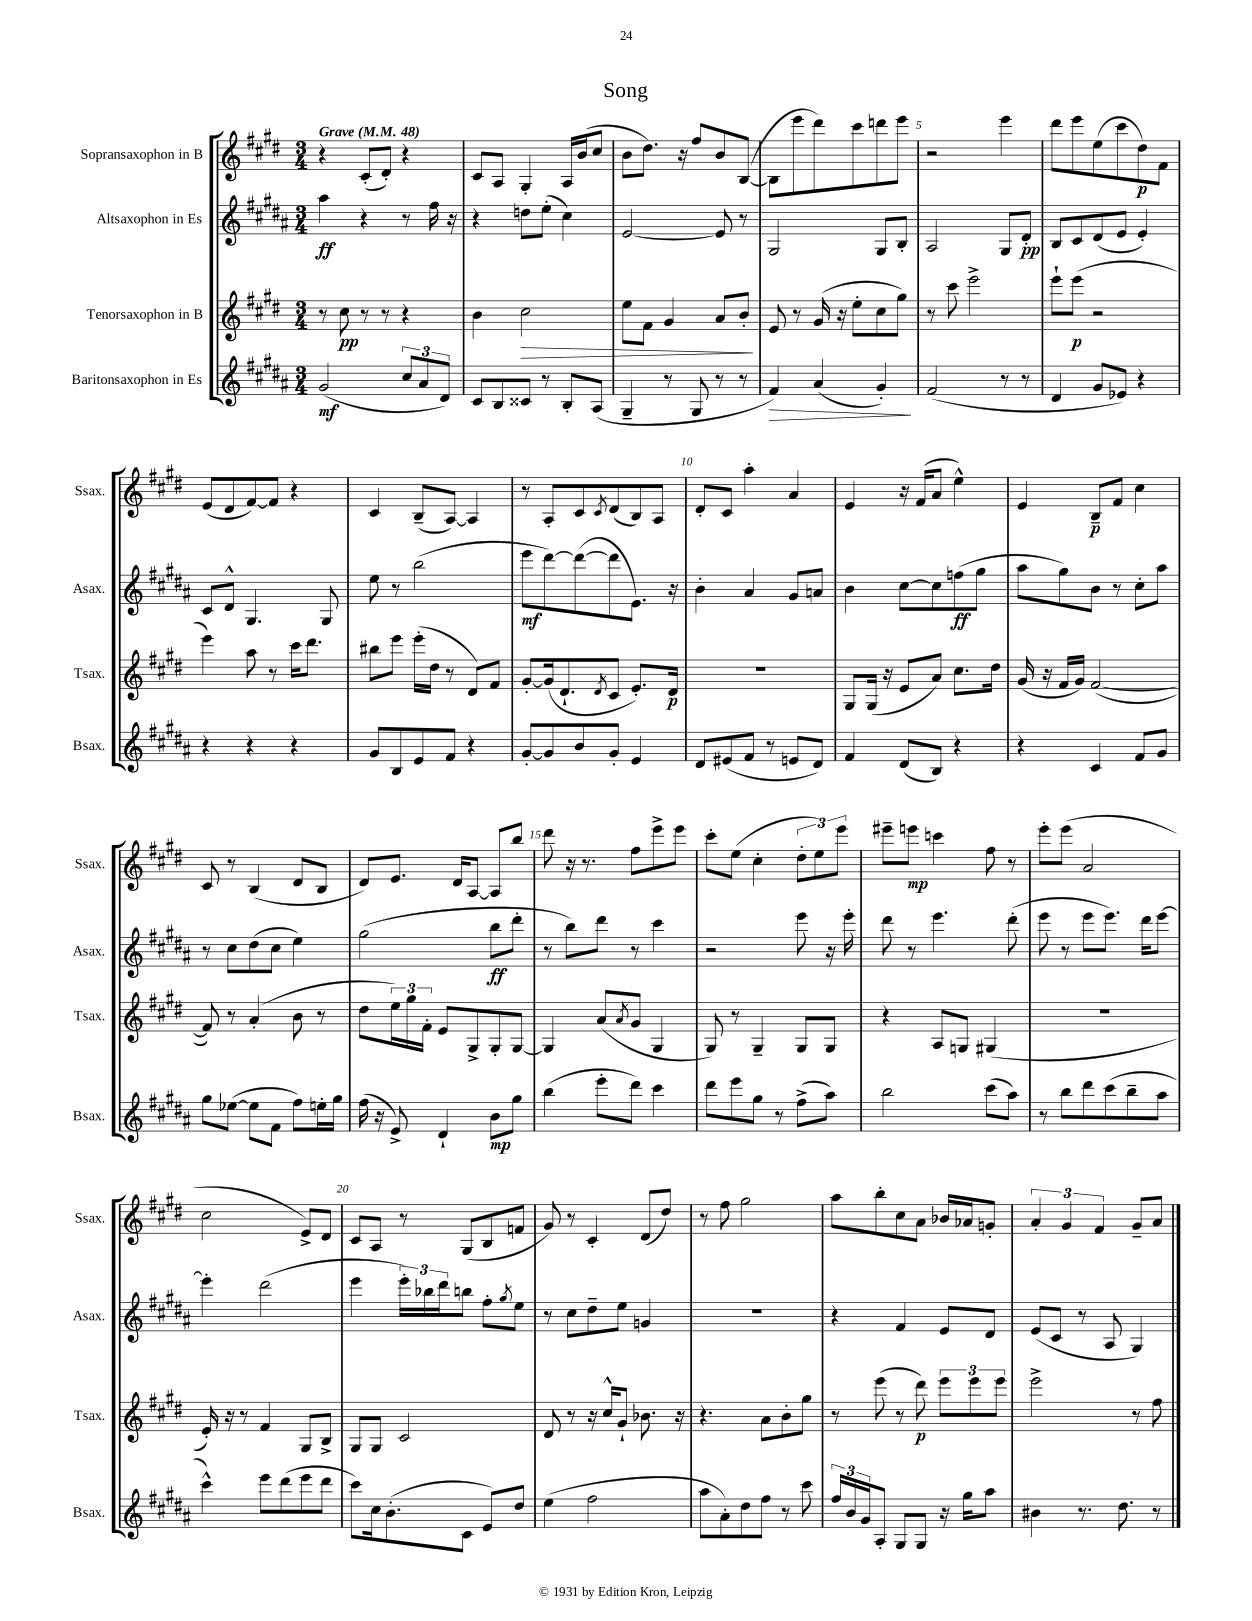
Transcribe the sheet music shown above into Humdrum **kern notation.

**kern	**dynam	**kern	**dynam	**kern	**dynam	**kern	**dynam
*part4	*part4	*part3	*part3	*part2	*part2	*part1	*part1
*staff4	*staff4	*staff3	*staff3	*staff2	*staff2	*staff1	*staff1
*I"Baritonsaxophon in Es	*	*I"Tenorsaxophon in B	*	*I"Altsaxophon in Es	*	*I"Sopransaxophon in B	*
*I'Bsax.	*	*I'Tsax.	*	*I'Asax.	*	*I'Ssax.	*
*clefG2	*	*clefG2	*	*clefG2	*	*clefG2	*
*k[f#c#g#d#a#]	*	*k[f#c#g#d#]	*	*k[f#c#g#d#a#]	*	*k[f#c#g#d#]	*
*M3/4	*	*M3/4	*	*M3/4	*	*M3/4	*
*MM48	*	*MM48	*	*MM48	*	*MM48	*
=1	=1	=1	=1	=1	=1	=1	=1
!	!	!	!	!	!	!LO:TX:a:B:t=Grave	!
(2g#/	mf	8r	.	4aa#\	ff	4r	.
.	.	8cc#\	pp	.	.	.	.
.	.	8r	.	4r	.	(8c#'/L	.
.	.	8r	.	.	.	8d#'/J)	.
12cc#/L	.	4r	.	8r	.	4r	.
12a#/	.	.	.	.	.	.	.
.	.	.	.	16ff#\	.	.	.
12d#/J)	.	.	.	.	.	.	.
.	.	.	.	16r	.	.	.
=2	=2	=2	=2	=2	=2	=2	=2
8c#/L	.	4b\	.	4r	.	8c#/L	.
8B/	.	.	.	.	.	8A/J	.
!	!	!	!LO:HP:b	!	!	!	!
8c##X/J	.	2cc#\	>	8ddn\L	.	4G#'/	.
8r	.	.	.	(8ee'\J	.	.	.
8B'/L	.	.	.	4cc#\)	.	16A/LL	.
.	.	.	.	.	.	(16b/J	.
(8A#/J	.	.	.	.	.	8cc#/J	.
=3	=3	=3	=3	=3	=3	=3	=3
4G#~/	.	8ee\L	.	[2e/	.	8b\L	.
.	.	8f#\J	.	.	.	8.dd#\J)	.
8r	.	4g#/	.	.	.	.	.
.	.	.	.	.	.	16r	.
8G#/	.	.	.	.	.	8ff#/L	.
8r	.	8a/L	.	8e/]	.	8b/	.
8r	.	8b'/J	.	8r	.	([8B/J	.
.	.	.	]	.	.	.	.
=4	=4	=4	=4	=4	=4	=4	=4
!	!LO:HP:b	!	!	!	!	!	!
4f#/)	>	8e/	.	2G#/	.	8B\L]	.
.	.	8r	.	.	.	8eee\	.
(4a#/	.	(16g#/	.	.	.	8ddd#\)	.
.	.	16r	.	.	.	.	.
.	.	8ee'\L	.	.	.	8ccc#\	.
4g#'/)	.	8cc#\	.	8G#/L	.	8dddn\	.
.	.	8gg#\J)	.	8B'/J	.	8eee\J	.
.	]	.	.	.	.	.	.
=5	=5	=5	=5	=5	=5	=5	=5
(2f#/	.	8r	.	2A#/	.	2r	.
.	.	8ccc#\	.	.	.	.	.
.	.	2eee^\	.	.	.	.	.
8r	.	.	.	8G#/L	.	4eee\	.
8r	.	.	.	8d#'/J	pp	.	.
=6	=6	=6	=6	=6	=6	=6	=6
4d#/	.	8eee`\L	.	8B/L	.	8ddd#\L	.
.	.	(8eee\J	p	8c#/	.	8eee\	.
8g#/L	.	2r	.	(8d#/	.	(8ee\	.
8e-X/J)	.	.	.	8e/J	.	8ccc#\	.
4r	.	.	.	4e'/)	.	8dd#\)	p
.	.	.	.	.	.	8f#\J	.
!!LO:LB:g=z
=7	=7	=7	=7	=7	=7	=7	=7
4r	.	4eee\)	.	8c#/L	.	(8e/L	.
.	.	.	.	8d#^^/J	.	8d#/	.
4r	.	8aa\	.	4.G#/	.	[8f#/)	.
.	.	8r	.	.	.	8f#/J]	.
4r	.	16ccc#\KL	.	.	.	4r	.
.	.	8.ddd#\J	.	.	.	.	.
.	.	.	.	8G#/	.	.	.
=8	=8	=8	=8	=8	=8	=8	=8
8g#/L	.	8bb#X\L	.	8ee\	.	4c#/	.
8B/	.	8eee\J	.	8r	.	.	.
8e/	.	(16eee'\LL	.	(2bb\	.	(8B~/L	.
.	.	16dd#\JJ	.	.	.	.	.
8f#/J	.	8r	.	.	.	[8A/J)	.
4r	.	8d#/L)	.	.	.	4A/]	.
.	.	8f#/J	.	.	.	.	.
=9	=9	=9	=9	=9	=9	=9	=9
[8g#'/L	.	[8g#'/L	.	8eee\L	mf	8r	.
8g#/]	.	(16g#/k]	.	[8ddd#\)	.	8A'/L	.
.	.	8.d#`/	.	.	.	.	.
8b/	.	.	.	(8ddd#\_	.	8c#/	.
.	.	8qd#/	.	.	.	8qc#/	.
8g#'/J	.	8c#/J	.	8ddd#\]	.	(8d#/	.
4e/	.	8.e'/L)	.	8.e\J)	.	8B/)	.
.	.	.	.	.	.	8A/J	.
.	.	16d#/Jk	p	16r	.	.	.
=10	=10	=10	=10	=10	=10	=10	=10
8d#/L	.	2.r	.	4b'\	.	8d#'/L	.
(8e#X/	.	.	.	.	.	8c#/J	.
8f#/J	.	.	.	4a#/	.	4aa'\	.
8r	.	.	.	.	.	.	.
8en/L	.	.	.	8g#/L	.	4a/	.
8d#/J)	.	.	.	8an/J	.	.	.
=11	=11	=11	=11	=11	=11	=11	=11
4f#/	.	8G#/L	.	4b\	.	4e/	.
.	.	(16G#/Jk	.	.	.	.	.
.	.	16r	.	.	.	.	.
(8d#/L	.	8e/L	.	[8cc#\L	.	16r	.
.	.	.	.	.	.	(16f#/KL	.
8B/J)	.	8a/J)	.	8cc#\]	.	8a/J	.
4r	.	8.cc#\L	.	(8ffn\	ff	4ee^^\)	.
.	.	.	.	8gg#\J	.	.	.
.	.	16dd#\Jk	.	.	.	.	.
=12	=12	=12	=12	=12	=12	=12	=12
4r	.	(16g#/	.	8aa#\L	.	4e/	.
.	.	16r	.	.	.	.	.
.	.	16f#/LL	.	8gg#\)	.	.	.
.	.	16g#/JJ)	.	.	.	.	.
4c#/	.	([2f#/	.	8b\J	.	8B~/L	p
.	.	.	.	8r	.	8f#/J	.
8f#/L	.	.	.	8cc#'\L	.	4cc#\	.
8g#/J	.	.	.	8aa#\J	.	.	.
!!LO:LB:g=z
=13	=13	=13	=13	=13	=13	=13	=13
8gg#\L	.	8f#/])	.	8r	.	8c#/	.
([8ee-X\J	.	8r	.	8cc#\L	.	8r	.
8ee-\L]	.	(4a'/	.	(8dd#\	.	(4B/	.
8f#\J	.	.	.	8cc#\J	.	.	.
8ff#\L)	.	8b\	.	4ee\)	.	8d#/L	.
16een'\L	.	8r	.	.	.	8B/J	.
16gg#\JJ	.	.	.	.	.	.	.
=14	=14	=14	=14	=14	=14	=14	=14
(16ff#\	.	8dd#\L	.	(2gg#\	.	8d#/L)	.
16r	.	.	.	.	.	.	.
8e^/)	.	24ee\L)	.	.	.	8.e/J	.
.	.	24gg#\	.	.	.	.	.
.	.	24f#'\JJ	.	.	.	.	.
4d#`/	.	8e/L	.	.	.	.	.
.	.	.	.	.	.	16d#/KL	.
.	.	8G#^/	.	.	.	[8A/J	.
8b\L	mp	8G#'/	.	8bb\L	ff	8A/L]	.
8gg#\J	.	[8G#/J	.	8ddd#'\J	.	8bb/J	.
=15	=15	=15	=15	=15	=15	=15	=15
(4bb\	.	4G#/]	.	8r	.	8ddd#\	.
.	.	.	.	8bb\L)	.	16r	.
.	.	.	.	.	.	8.r	.
8eee'\L	.	(8a/L	.	8ddd#\J	.	.	.
.	.	8qa/	.	.	.	.	.
8ddd#\J)	.	8g#/J	.	8r	.	8ff#\L	.
4ccc#\	.	4G#/	.	4ccc#\	.	8eee^\	.
.	.	.	.	.	.	8eee\J	.
=16	=16	=16	=16	=16	=16	=16	=16
8ddd#\L	.	8G#/)	.	2r	.	8ccc#'\L	.
8eee\	.	8r	.	.	.	(8ee\J	.
8gg#\J	.	4G#~/	.	.	.	4cc#'\	.
8r	.	.	.	.	.	.	.
(8ff#^\L	.	8G#/L	.	8eee\	.	12dd#'\L	.
.	.	.	.	.	.	12ee\)	.
8aa#\J)	.	8G#/J	.	16r	.	.	.
.	.	.	.	.	.	12eee\J	.
.	.	.	.	16eee'\	.	.	.
=17	=17	=17	=17	=17	=17	=17	=17
2bb\	.	4r	.	8ddd#\	.	8eee#X~\L	.
.	.	.	.	8r	.	8eeen\J	mp
.	.	8A/L	.	4.eee\	.	4cccn\	.
.	.	8Gn/J	.	.	.	.	.
(8ccc#\L	.	(4G#X/	.	.	.	8ff#\	.
8aa#\J)	.	.	.	(8ddd#'\	.	8r	.
=18	=18	=18	=18	=18	=18	=18	=18
8r	.	2.r	.	8eee\	.	8eee'\L	.
8bb\L	.	.	.	8r	.	(8eee\J	.
8ddd#\	.	.	.	8eee\L	.	2a/	.
(8ccc#\	.	.	.	8.eee\J)	.	.	.
8bb~\	.	.	.	.	.	.	.
.	.	.	.	16ddd#\KL	.	.	.
8aa#\J	.	.	.	[8eee\J	.	.	.
!!LO:LB:g=z
=19	=19	=19	=19	=19	=19	=19	=19
4ccc#^^\)	.	16e'/)	.	4eee'\]	.	2cc#\	.
.	.	16r	.	.	.	.	.
.	.	8r	.	.	.	.	.
8eee\L	.	4f#/	.	(2ddd#\	.	.	.
(8ddd#\	.	.	.	.	.	.	.
8eee\	.	8G#/L	.	.	.	8e^/L)	.
8ddd#\J	.	8B^/J	.	.	.	8d#/J	.
=20	=20	=20	=20	=20	=20	=20	=20
8ccc#\L)	.	8G#/L	.	4eee\	.	8c#/L	.
16cc#\k	.	8G#/J	.	.	.	8A/J	.
(8.b'\	.	.	.	.	.	.	.
.	.	2c#/	.	24eee'\LL)	.	8r	.
.	.	.	.	24bb-X\	.	.	.
.	.	.	.	24ddd#\J	.	.	.
8c#\J	.	.	.	8bbn\J	.	(8G#/L	.
8e/L)	.	.	.	8ff#'\L	.	8B/	.
.	.	.	.	8qgg#/	.	.	.
8dd#/J	.	.	.	8ee\J	.	8fn/J	.
=21	=21	=21	=21	=21	=21	=21	=21
(4ee\	.	8d#/	.	8r	.	8g#/)	.
.	.	8r	.	8cc#\L	.	8r	.
2ff#\	.	16r	.	8dd#~\	.	4c#'/	.
.	.	16cc#^^/KL	.	.	.	.	.
.	.	8g#`/J	.	8ee\J	.	.	.
.	.	8.b-X\	.	4gn/	.	(8d#/L	.
.	.	.	.	.	.	8dd#/J)	.
.	.	16r	.	.	.	.	.
=22	=22	=22	=22	=22	=22	=22	=22
8aa#\L	.	4.r	.	2.r	.	8r	.
8a#'\)	.	.	.	.	.	8ff#\	.
8dd#\	.	.	.	.	.	2gg#\	.
8ff#\J	.	8a\L	.	.	.	.	.
8r	.	8b'\	.	.	.	.	.
8ccc#\	.	8gg#\J	.	.	.	.	.
=23	=23	=23	=23	=23	=23	=23	=23
24ff#/LL	.	8r	.	4r	.	8aa\L	.
24b/	.	.	.	.	.	.	.
24g#/J	.	.	.	.	.	.	.
8A#'/J	.	(8eee\	.	.	.	8bb'\	.
8G#/L	.	8r	.	4f#/	.	8cc#\	.
8G#/J	.	8ddd#\)	p	.	.	8a\J	.
16r	.	12eee\L	.	8e/L	.	16b-X/LL	.
16gg#\KL	.	.	.	.	.	16a-X/J	.
.	.	12eee\	.	.	.	.	.
8aa#\J	.	.	.	8d#/J	.	8gn'/J	.
.	.	12eee\J	.	.	.	.	.
=24	=24	=24	=24	=24	=24	=24	=24
4b#X\	.	2eee^\	.	(8e/L	.	6a'/	.
.	.	.	.	8c#/J	.	.	.
.	.	.	.	.	.	6g#/	.
8.r	.	.	.	8r	.	.	.
.	.	.	.	.	.	6f#/	.
.	.	.	.	8A#/	.	.	.
8.dd#\	.	.	.	.	.	.	.
.	.	8r	.	4G#/)	.	8g#~/L	.
8r	.	8ff#\	.	.	.	8a/J	.
==	==	==	==	==	==	==	==
*-	*-	*-	*-	*-	*-	*-	*-
